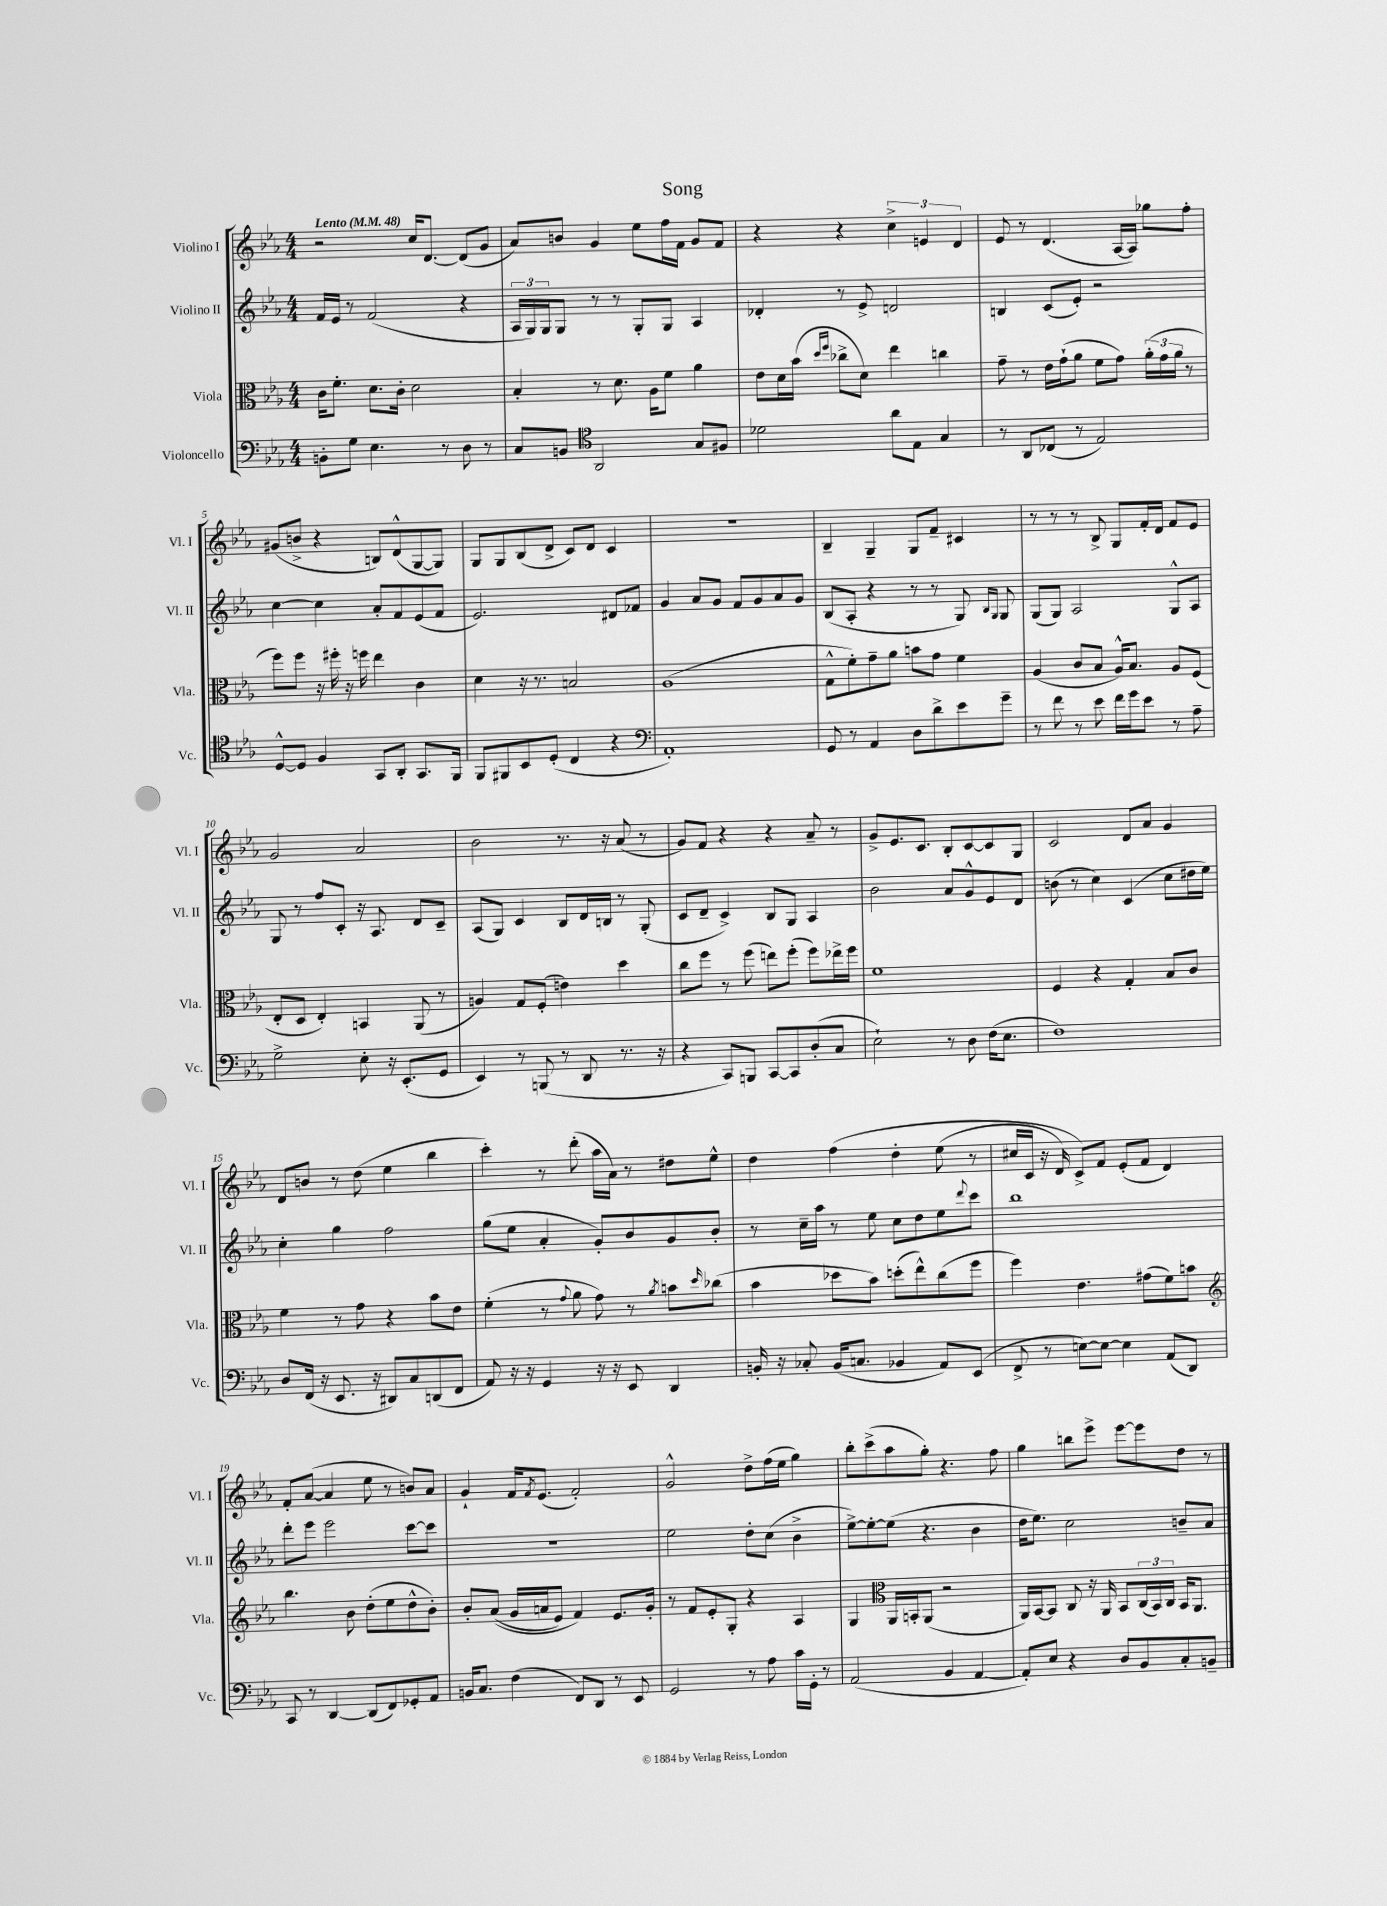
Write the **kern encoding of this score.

**kern	**kern	**kern	**kern
*staff4	*staff3	*staff2	*staff1
*clefF4	*clefC3	*clefG2	*clefG2
*k[b-e-a-]	*k[b-e-a-]	*k[b-e-a-]	*k[b-e-a-]
*M4/4	*M4/4	*M4/4	*M4/4
*MM48	*MM48	*MM48	*MM48
8BB'	16c	16f	2r
.	8.f'	16e-	.
8G	.	8r	.
4.E-	8.d	(2f	.
.	16c'	.	.
.	2d	.	16cc
.	.	.	[8.d
8r	.	.	.
8D	.	4r	(8d]
8r	.	.	8g
=	=	=	=
8C	4B-'	24A-	8a-)
.	.	24G)	.
.	.	24G	.
8BB	.	8G	8b
*clefC4	*	*	*
2AA-	8r	8r	4g
.	8.d	8r	.
.	.	8G'	8ee-
.	16A-	.	.
.	8f	8G	16ff
.	.	.	16f
8G	4a-	4A-	8g
8F#	.	.	8f
=	=	=	=
2d-	8e-	4d-'	4r
.	16d	.	.
.	(16b-	.	.
.	16qqdd	.	.
.	16qqff	.	.
.	8cc-^	8r	4r
.	8d)	8e-^	.
8a-	4ee-	2d	6cc^
8E-	.	.	.
.	.	.	6e
4G	4cc	.	.
.	.	.	6d
=	=	=	=
8r	8g~	4B	8e-
8AA-	8r	.	8r
(8C-	16e-	(8c	(4.d
.	(16g`	.	.
8r	8a-	8e-')	.
2E-)	8f	2r	.
.	8g)	.	[16A-
.	.	.	16A-])
.	(24a-'	.	8gg-
.	24g	.	.
.	24a-	.	.
.	8r	.	8ff'
=	=	=	=
[8D^^	8ff)	[4cc	(8g#
8D]	8ff	.	8b^
4F	16r	4cc]	4r
.	16ff#'	.	.
.	16r	.	.
.	16ff	.	.
8GG	4ee-	8a-'	8B)
8AA-'	.	8f	(8d^^
8.GG	4c	(8e-	[8G
.	.	8f	8G])
16FF	.	.	.
=	=	=	=
8FF	4d	2.e-)	8G
8FF#	.	.	8G
8BB-	16r	.	(8B-
.	8.r	.	.
(8D'	.	.	8d^
4C	2B	.	8c)
.	.	.	8d
4r	.	8d#	4c
.	.	8f-	.
=	=	=	=
*clefF4	*	*	*
1AA-')	(1A-	4g	1r
.	.	8a-	.
.	.	8g	.
.	.	8f	.
.	.	8g	.
.	.	8a-	.
.	.	8g	.
=	=	=	=
8GG	8G^^	(8B-	4B-~
8r	8f')	8A-'	.
4AA-	8g~	4r	4G~
.	8a-	.	.
8D	8b	8r	8G
8d^	8g	8r	8f~
8e-	4f	8G)	4c#
.	.	16qqB-	.
.	.	16qqG	.
8g~	.	8G	.
=	=	=	=
8r	(4A-	(8G	8r
8f	.	8G)	8r
8r	8c	2A-	8r
8e-	8B-	.	8B-^
16f	16A-^^)	.	8G
16g	8.B-	.	.
8e-	.	.	16f'
.	.	.	16d
8r	8A-	8G^^	8f
8A-~	(8F	8A-	8e-
=	=	=	=
2G^	8E-'	8G	2g
.	8D	8r	.
.	4E-')	8ff	.
.	.	8c'	.
8E-'	4BB	16r	2a-
.	.	8.A-	.
16r	.	.	.
(8.EE-'	.	.	.
.	(8AA-	8d	.
8GG	8r	8c~	.
=	=	=	=
4EE-)	4A)	(8A-	2b-
.	.	8G)	.
8r	8G	4c	.
(8BBB	(8F'	.	.
8r	4e)	8B-	8.r
8DD	.	16d	.
.	.	16B	16r
8.r	4dd	8r	(8a-
.	.	(8G'	8r
16r	.	.	.
=	=	=	=
4r	8cc	8c	8g)
.	8ff	8d~	8f
8CC)	8r	4c^)	4r
8BBB	(8ff	.	.
[8CC	8ee)	8B-	4r
8CC]	(8ff'	8G	.
(8D'	8ff)	4A-	8a-~
8C	16ee-^	.	8r
.	16ff	.	.
=	=	=	=
2E-`)	1f	2b-	8g^
.	.	.	8.e-
.	.	.	8.c
8r	.	8a-	8B-'
8D	.	8g^^	[8c
(16F	.	8e-	8c]
8.E-	.	.	.
.	.	8d	8G
=	=	=	=
1F)	4F	(8b	2c
.	.	8r	.
.	4r	4cc)	.
.	4G'	(4c	8d
.	.	.	8a-
.	8B-	8cc	4g
.	8c	16dd#	.
.	.	16ee-)	.
=	=	=	=
8D	4f	4cc'	8d
(16FF	.	.	8b
16r	.	.	.
8.EE-	8r	4gg	8r
.	8g	.	(8dd
16r	.	.	.
8DD#)	4r	2ff	4ee-
8C	.	.	.
(8DD	8b-	.	4bb-
8FF	8e-	.	.
=	=	=	=
8AA-)	(4f'	(8gg	4ccc')
16r	.	8ee-	.
16r	.	.	.
4GG	8r	4a-'	8r
.	8qqg	.	.
.	8a-	.	(8ddd'
16r	8g)	8g')	16aa-
16r	.	.	16a-)
8EE-	8r	8b-	8r
.	8qa-	.	.
4DD	8b	8g	8dd#
.	16qqdd	.	.
.	(8cc-	8b-'	8ee-^^
=	=	=	=
16BB'	4b-	8r	4dd
16r	.	.	.
8C-'	.	16cc~	.
.	.	16aa-	.
(16BB	8dd-	8r	&(4ff
8.C	.	.	.
.	8b-)	8ee-	.
4BB-	(8dd'	8cc	4dd'
.	8ee-^^)	8dd	.
8AA-)	(8cc	8ee-	(8ee-
.	.	8qqddd	.
(8EE-	8ff	8ccc	8r
=	=	=	=
8FF^	4ff)	1bb-	16cc#
.	.	.	16c
8r	.	.	16r
.	.	.	16d)
[8E)	4.e-	.	8c^&)
8E_	.	.	8f
4E]	.	.	(8e-'
.	(8g#	.	8f
(8AA-	8f)	.	4d)
8DD)	8b	.	.
=	=	=	=
*	*clefG2	*	*
8CC	4.bb-	8ddd'	8f'
8r	.	8eee-	([8a-
[4DD	.	2eee-	4a-]
.	8b-	.	.
(8DD]	(8dd'	.	8ee-
8FF)	8ee-	.	8r
8GG-'	8dd^^	[8ccc	8b)
8AA-	8b-')	8ccc]	8a-
=	=	=	=
16BB	8b-'	1r	4g`
8.C	.	.	.
.	&((8a-	.	.
(4F	16g	.	16f
.	.	.	8qf
.	16a	.	(8.e-
.	8e-)	.	.
8FF)	4f&)	.	2f')
8DD	.	.	.
8r	8.e-	.	.
8EE-	.	.	.
.	16g'	.	.
=	=	=	=
2GG	8r	2ee-	2g^^
.	8f	.	.
.	8e-'	.	.
.	8G'	.	.
8r	4r	8dd'	8dd^
8A-	.	(8cc	(16ff
.	.	.	16ee-
16c	4A-	4b-^	4gg)
16GG'	.	.	.
8r	.	.	.
=	=	=	=
(2AA-	4G	[8ee-^)	8bb-'
.	.	8ee-'_	(8ccc^
*	*clefC3	*	*
.	16AA-	(8ee-]	8aa-
.	16BB'	.	.
.	(8AA-	4.r	8gg')
4BB-	2r	.	4.r
[4AA-	.	4b-	.
.	.	.	8ff
=	=	=	=
8AA-'])	16AA-)	16dd	4gg
.	[16BB-	8.ee-)	.
8E-	8BB-]	.	.
4r	8C	2cc	8bb
.	16r	.	8eee-^
.	16AA-	.	.
8D	8BB-	.	[8eee-
8BB-	(24C	.	8eee-]
.	24BB-)	.	.
.	24C	.	.
8C'	16BB-	8b~	8dd
.	8.AA-	.	.
8BB~	.	8a-	8r
==	==	==	==
*-	*-	*-	*-
